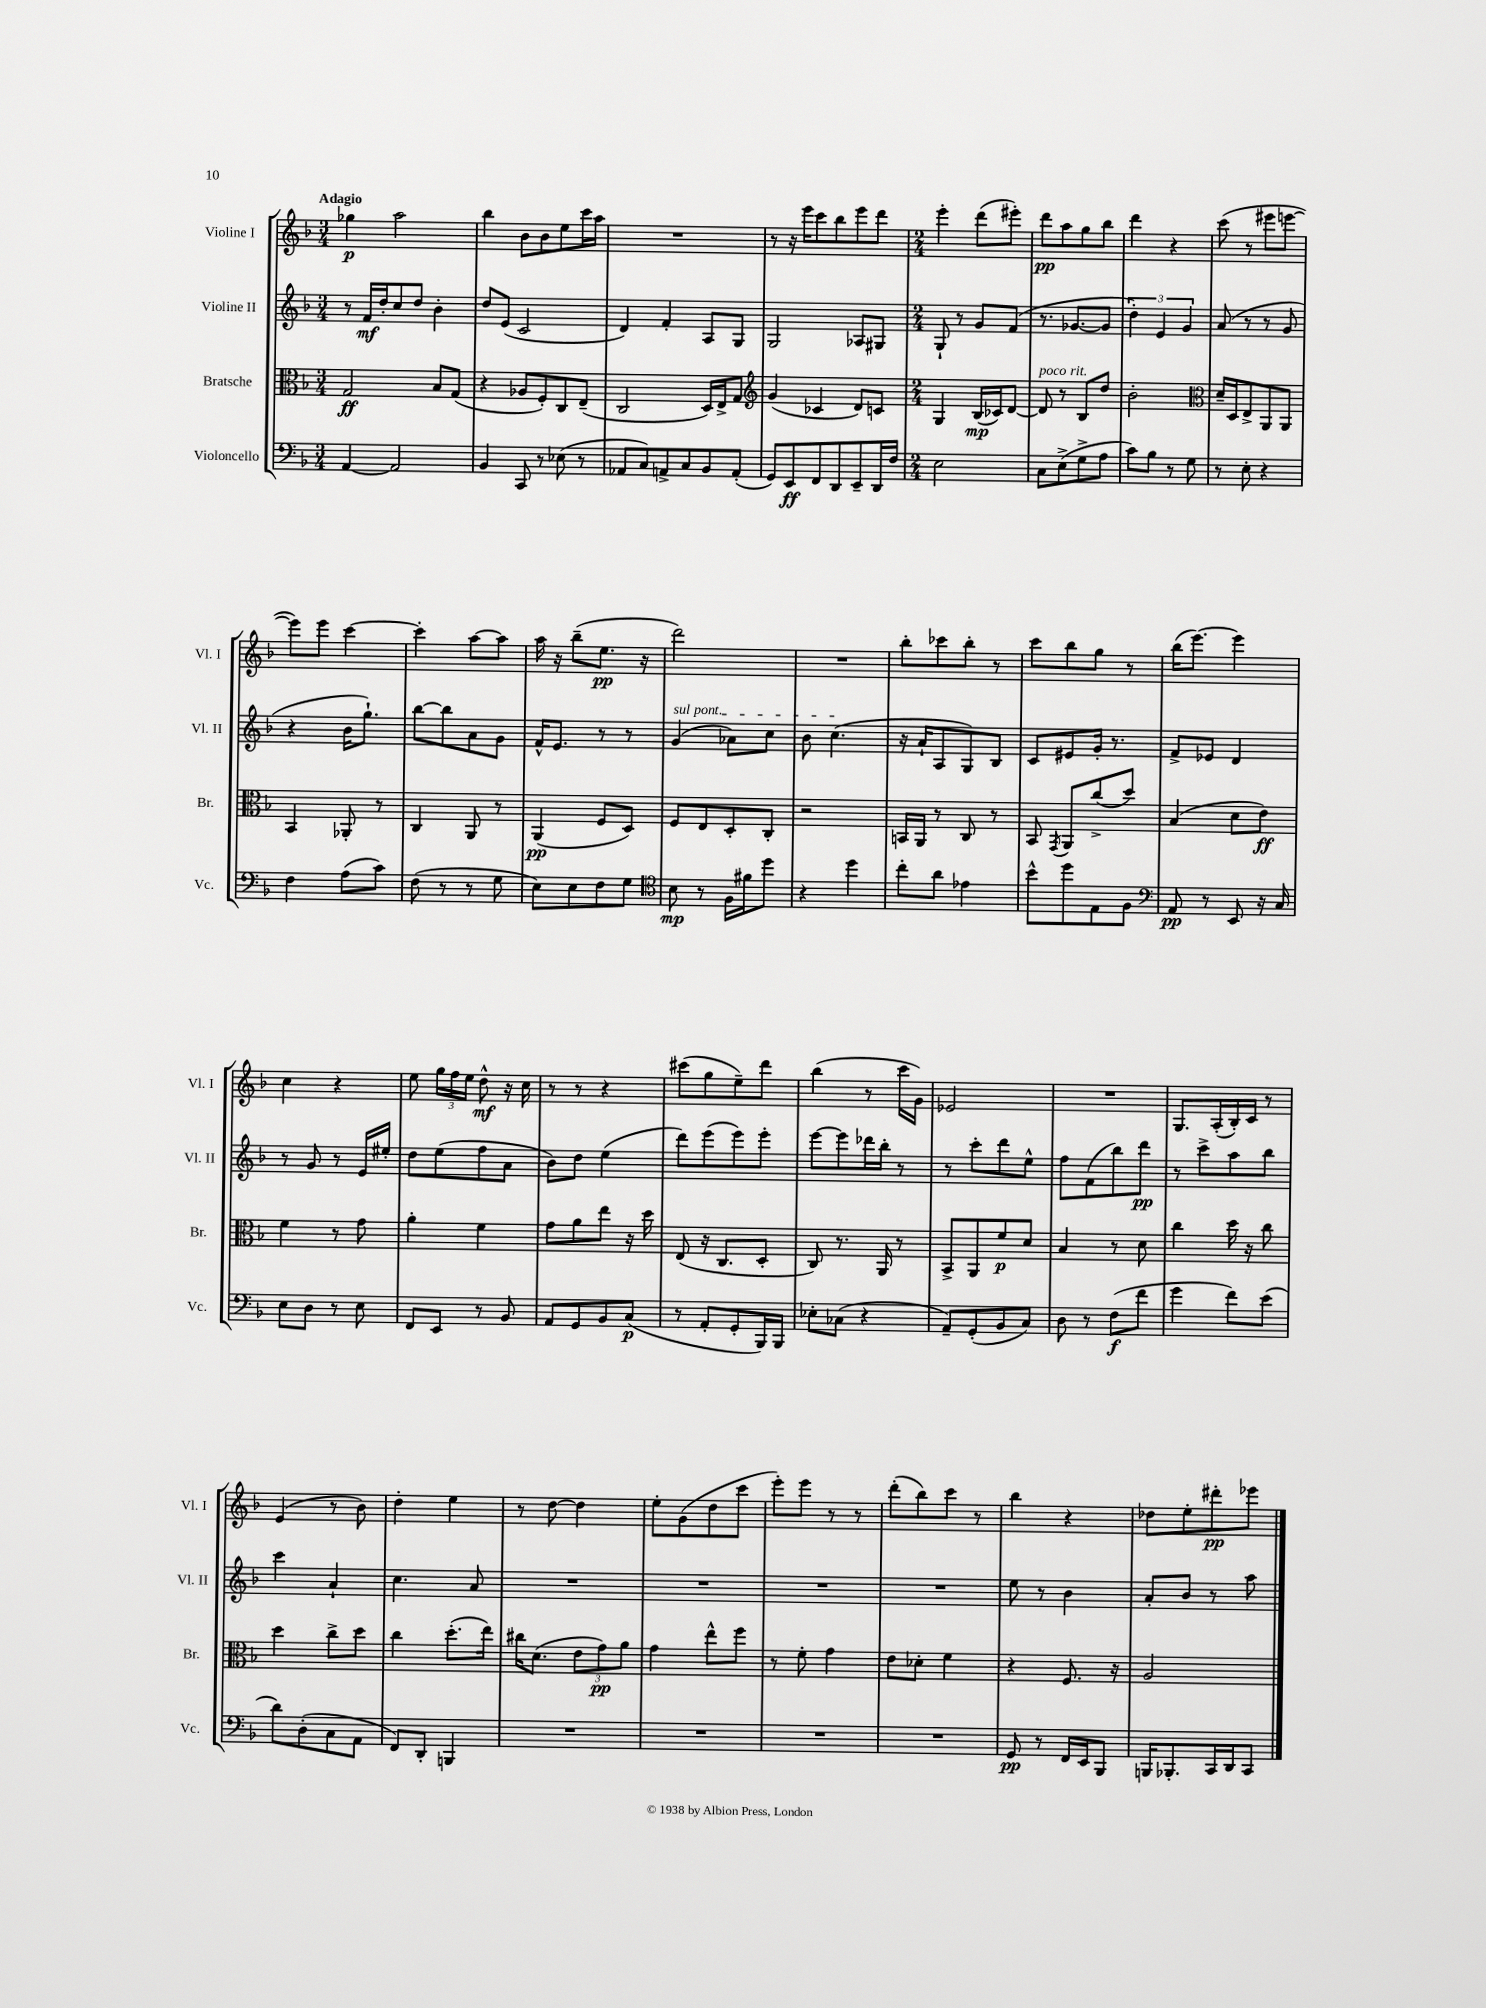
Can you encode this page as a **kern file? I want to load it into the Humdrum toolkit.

**kern	**kern	**kern	**kern
*staff4	*staff3	*staff2	*staff1
*clefF4	*clefC3	*clefG2	*clefG2
*k[b-]	*k[b-]	*k[b-]	*k[b-]
*M3/4	*M3/4	*M3/4	*M3/4
[4AA/	2G/	8r	4gg-\
.	.	16f/LL	.
.	.	16dd'/J	.
2AA/]	.	8cc/	2aa\
.	.	8dd/J	.
.	8B-/L	4b-'\	.
.	(8G/J	.	.
=	=	=	=
4BB-/	4r	8dd/L	4bb-\
.	.	(8e/J	.
8CC/	8A-/L	2c/	8b-\L
8r	8F'/)	.	8b-\
(8E-\	8C/	.	8ee\
8r	(8E~/J	.	16ccc\L
.	.	.	16aa\JJ
=	=	=	=
8AA-/L	2C/	4d/)	2.r
8C/)	.	.	.
8AA^/	.	4f'/	.
8C/	.	.	.
8BB-/	16D/LL)	8A/L	.
.	16E^/J	.	.
(8AA'/J	8G/J	8G/J	.
=	=	=	=
*	*clefG2	*	*
8GG/L)	(4g/	2G/	8r
8EE/	.	.	16r
.	.	.	16eee\LK
8FF/	4c-/	.	8ccc\
8DD/	.	.	8bb-\
8EE~/	8d/L)	8A-/L	8eee\
16DD/L	8c/J	8G#/J	8ddd\J
16F/JJ	.	.	.
=	=	=	=
*M2/4	*M2/4	*M2/4	*M2/4
2E\	4G/	8G`/	4eee'\
.	.	8r	.
.	(16B-/LL	8g/L	(8ddd\L
.	16c-/J)	.	.
.	[8d/J	(8f/J	8eee#'\J)
=	=	=	=
8C\L	8d/]	8.r	8ddd\L
(8E^\	8r	.	8aa\
.	.	[8.g-/L	.
8G^\	8B-/L	.	8gg\
8A\J	8dd/J	8g-/]J	8bb-\J
=	=	=	=
8c\L)	2b-'\	6dd'\)	4ddd\
8B-\J	.	.	.
.	.	6e/	.
8r	.	.	4r
.	.	6g/	.
8G\	.	.	.
=	=	=	=
*	*clefC3	*	*
8r	16d~/LL	(8a/	(8ccc\
.	16D/J	.	.
8E'\	8E^/	8r	8r
4r	8AA/	8r	8eee#\L
.	8AA/J	8g/	[8eee\J
=	=	=	=
4F\	4BB-/	4r	8eee\]L)
.	.	.	8eee\J
(8A\L	8AA-'/	16b-\LK	[4ccc\
.	.	8.gg`\J)	.
8c\J)	8r	.	.
=	=	=	=
(8F\	4C/	[8bb-\L	4ccc'\]
8r	.	8bb-\]	.
8r	8AA/	8a\	[8aa\L
8G\	8r	8g\J	8aa\]J
=	=	=	=
8E\L)	(4AA/	16f^^/LK	16aa\
.	.	8.e/J	16r
8E\	.	.	(8bb-~\L
8F\	8F/L	8r	8.ee\J
8G\J	8D/J)	8r	.
.	.	.	16r
=	=	=	=
*clefC4	*	*	*
8B-\	8F/L	(4g/	2ddd\)
8r	8E/	.	.
16F\LL	8D'/	8a-\L)	.
16f#\J	.	.	.
8dd\J	8C'/J	8cc\J	.
=	=	=	=
4r	2r	8b-\	2r
.	.	(4.cc\	.
4dd\	.	.	.
=	=	=	=
8cc'\L	16BB/LL	16r	8bb-'\L
.	16AA/JJ	16a`/LK	.
8a\J	8r	8A/	8ccc-\
4e-\	8C/	8G/)	8bb-'\J
.	8r	8B-/J	8r
=	=	=	=
8b-^^\L	8BB-/	8c/L	8ccc\L
.	8qGG/	.	.
8dd\	8AA/L	8e#/	8bb-\
8E\	(8cc^/	16g'/Jk	8gg\J
.	.	8.r	.
8F\J	8dd/J)	.	8r
=	=	=	=
*clefF4	*	*	*
8AA/	(4B-/	8f^/L	(16bb-\LK
.	.	.	[8.eee\J)
8r	.	8e-/J	.
8EE/	8d\L	4d/	4eee\]
16r	8e\J)	.	.
16C/	.	.	.
=	=	=	=
8E\L	4f\	8r	4cc\
8D\J	.	8g/	.
8r	8r	8r	4r
8E\	8g\	16e/LL	.
.	.	16ee#'/JJ	.
=	=	=	=
8FF/L	4a'\	8dd\L	8ee\
8EE/J	.	(8ee\	24gg\LL
.	.	.	24ff\
.	.	.	24ee\JJ
8r	4f\	8ff\	8dd^^\
8BB-/	.	8a\J	16r
.	.	.	16cc\
=	=	=	=
8AA/L	8g\L	8b-\L)	8r
8GG/	8a\	8dd\J	8r
8BB-/	8ee\J	(4ee\	4r
(8C/J	16r	.	.
.	16dd\	.	.
=	=	=	=
8r	(8E/	8ddd\L)	(8ccc#\L
8AA'/L	16r	(8eee\	8gg\
.	8.C/L	.	.
8GG'/	.	8eee\)	8ee~\)
16BBB-/L)	8D'/J	8eee'\J	8ddd\J
16BBB-/JJ	.	.	.
=	=	=	=
8E-'\L	8C/)	[8eee\L	(4bb-\
(8C-\J	8.r	8eee\]	.
4r	.	16ddd-\L	8r
.	16AA/	16bb-'\JJ	.
.	8r	8r	16ccc\LL
.	.	.	16g\JJ)
=	=	=	=
8AA~/L)	8BB-^/L	8r	2e-/
(8GG'/	8AA/	8ccc'\L	.
8BB-/	8f/	8ddd\	.
8C/J)	8d/J	8ee^^\J	.
=	=	=	=
8D\	4B-/	8ff\L	2r
8r	.	(8f\	.
(8F\L	8r	8bb-\)	.
8f\J	8d\	8ddd\J	.
=	=	=	=
4g\	4cc\	8r	8.G/L
.	.	8ccc^\L	.
.	.	.	(16A'/L
8f\L)	16dd\	8aa\	16B-'/)
.	16r	.	16c/JJ
(8e\J	8cc\	8bb-\J	8r
=	=	=	=
8d\L)	4dd\	4ccc\	(4e/
(8D'\	.	.	.
8C\	8cc^\L	4a`/	8r
8AA\J	8dd\J	.	8b-\)
=	=	=	=
8FF/L)	4cc\	4.cc\	4dd'\
8DD'/J	.	.	.
4BBB/	(8.dd'\L	.	4ee\
.	.	8a/	.
.	16ee\Jk)	.	.
=	=	=	=
2r	16cc#\LK	2r	8r
.	(8.d\J	.	.
.	.	.	[8dd\
.	12e\L	.	4dd\]
.	12g\)	.	.
.	12a\J	.	.
=	=	=	=
2r	4g\	2r	8ee'\L
.	.	.	(8g\
.	8ee^^\L	.	8dd\
.	8ff\J	.	8ccc\J
=	=	=	=
2r	8r	2r	8eee'\L)
.	8f'\	.	8eee\J
.	4g\	.	8r
.	.	.	8r
=	=	=	=
2r	8e\L	2r	(8ddd'\L
.	8d-'\J	.	8bb-\)
.	4f\	.	8ccc\J
.	.	.	8r
=	=	=	=
8GG/	4r	8ee\	4bb-\
8r	.	8r	.
16FF/LL	8.F/	4b-\	4r
16EE/J	.	.	.
8BBB-/J	.	.	.
.	16r	.	.
=	=	=	=
16BBB/LK	2A/	8a'/L	8dd-\L
8.BBB-'/	.	.	.
.	.	8b-/J	8ee'\
16CC/L	.	8r	8ddd#'\
16DD/J	.	.	.
8CC/J	.	8aa\	8eee-\J
==	==	==	==
*-	*-	*-	*-
